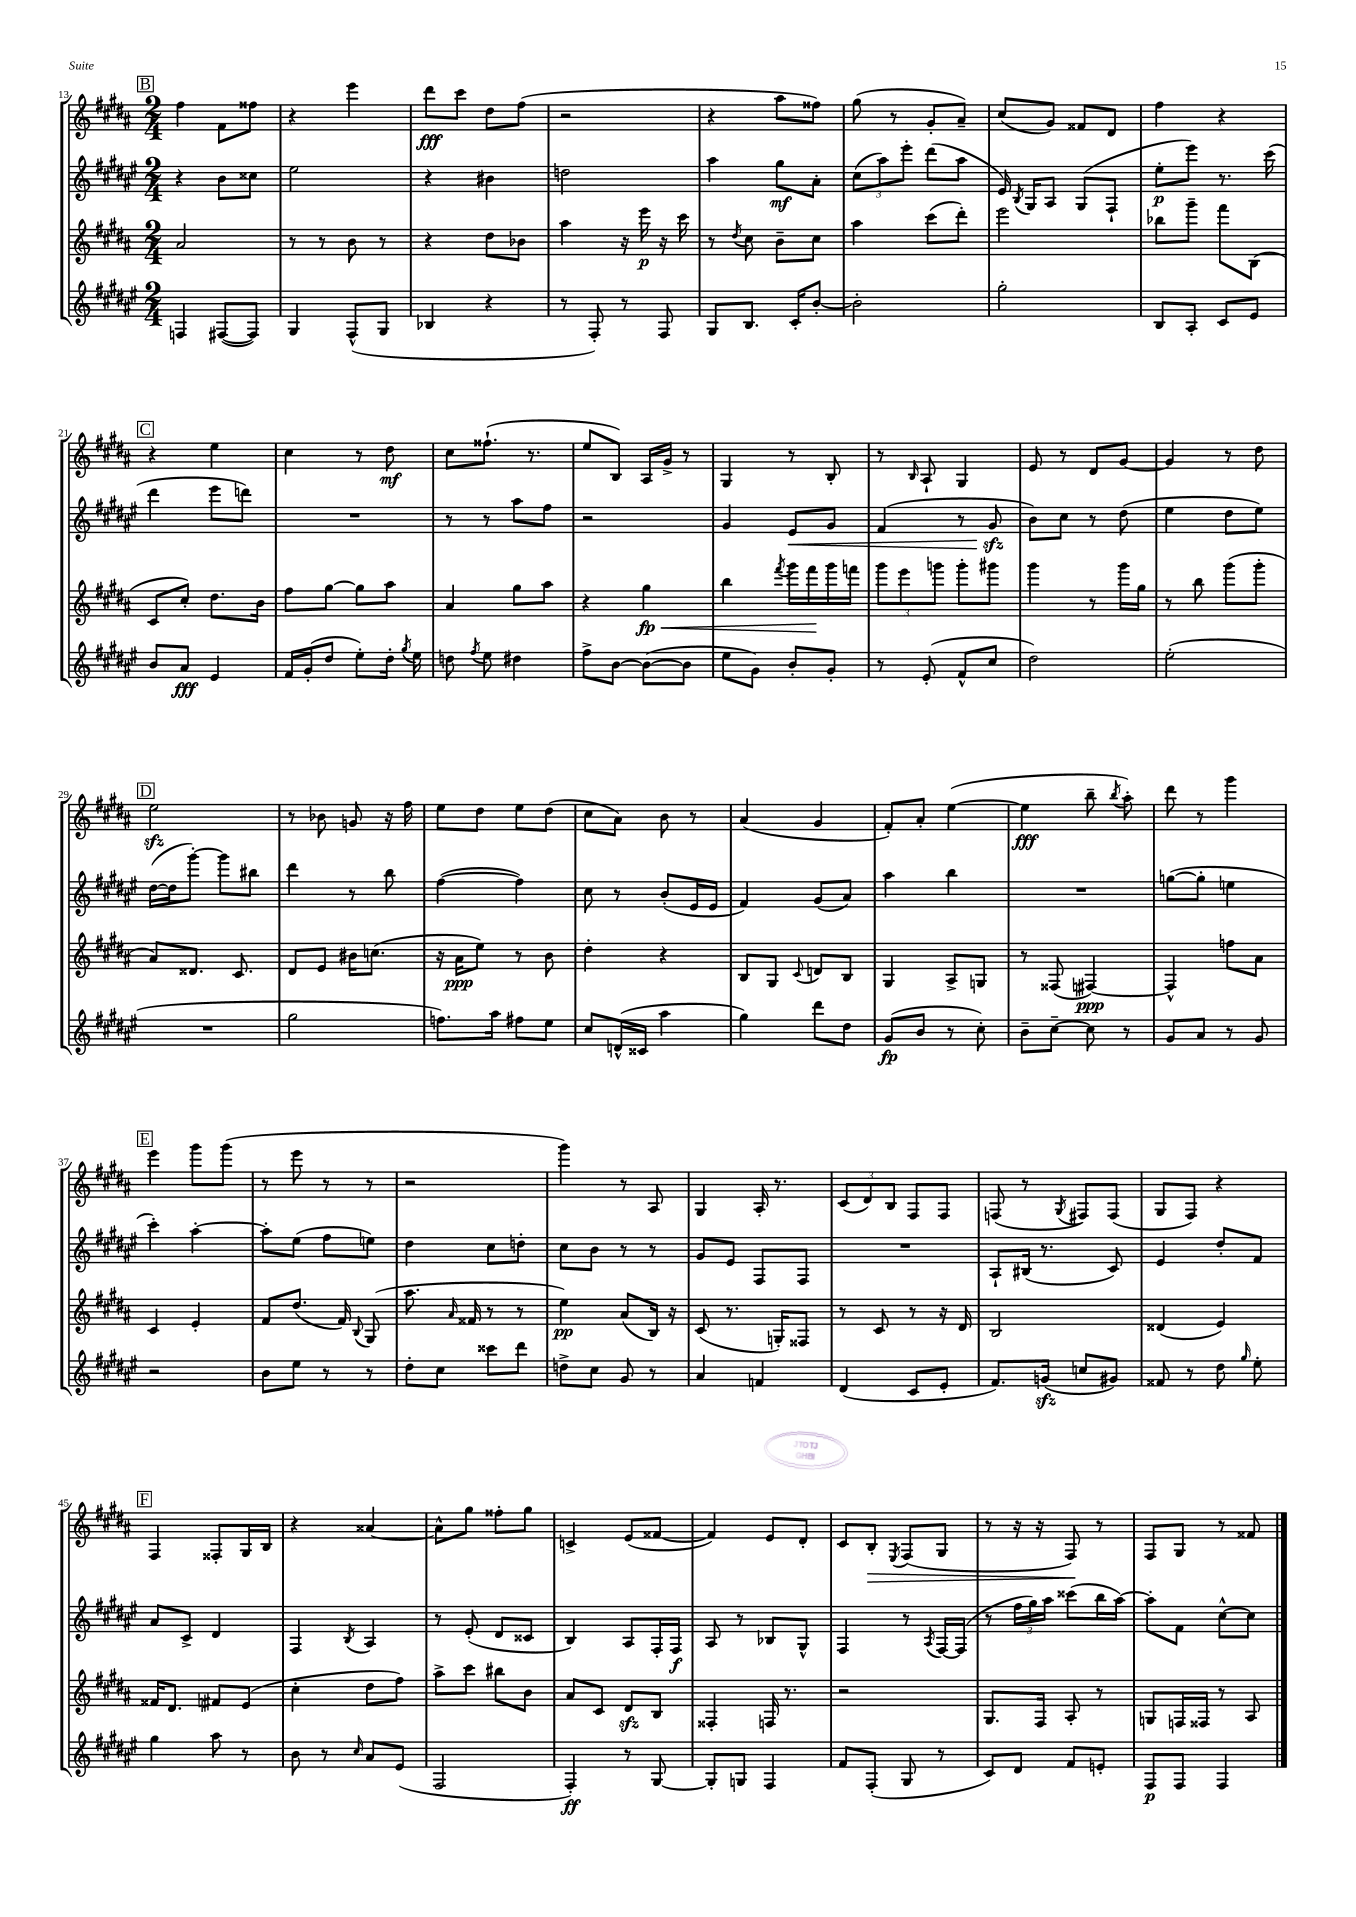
<<
\new StaffGroup <<
\new Staff = "s0" {
    \clef treble \key b \major \numericTimeSignature \time 2/4
    \autoBeamOff \mark \markup { \box "B" } fis''4 fis'8[ fisis''8] |
    r4 e'''4 |
    dis'''8[\fff cis'''8] dis''8[ fis''8]( |
    r2 |
    r4 ais''8[ fisis''8]) |
    gis''8( r8 gis'8[-. ais'8]--) |
    cis''8[( gis'8]) fisis'8[ dis'8] |
    fis''4 r4 |
    \mark \markup { \box "C" } r4 e''4 |
    cis''4 r8 dis''8\mf |
    cis''8[ fisis''8.]-!( r8. |
    e''8[ b8]) ais16[ gis'16]-> r8 |
    gis4 r8 b8-. |
    r8 \grace { b16 } ais8-! gis4 |
    e'8 r8 dis'8[ gis'8]~ |
    gis'4 r8 dis''8 |
    \mark \markup { \box "D" } e''2\sfz |
    r8 bes'8 g'8 r16 fis''16 |
    e''8[ dis''8] e''8[ dis''8]( |
    cis''8[ ais'8]) b'8 r8 |
    ais'4( gis'4 |
    fis'8[-.) ais'8]-. e''4~( |
    e''4\fff b''8-- \acciaccatura { b''8 } ais''8-.) |
    dis'''8 r8 gis'''4 |
    \mark \markup { \box "E" } e'''4 gis'''8[ gis'''8]( |
    r8 e'''8 r8 r8 |
    r2 |
    gis'''4) r8 ais8 |
    gis4 ais16-. r8. |
    \tuplet 3/2 { cis'8[( dis'8) b8] } fis8[ fis8] |
    f8( r8 \acciaccatura { gis8 } fis8[) fis8]( |
    gis8[ fis8]) r4 |
    \mark \markup { \box "F" } fis4 fisis8[-. gis16 b16] |
    r4 aisis'4~ |
    aisis'8[-^ gis''8] fisis''8[-. gis''8] |
    c'4-> e'8[( fisis'8]~ |
    fisis'4) e'8[ dis'8]-. |
    cis'8[ b8]-.\> \acciaccatura { e8 } fis8[( gis8] |
    r8 r16 r16 fis8\!) r8 |
    fis8[ gis8] r8 fisis'8 \bar "|." |
}
\new Staff = "s1" {
    \clef treble \key fis \major \numericTimeSignature \time 2/4
    \autoBeamOff \mark \markup { \box "B" } r4 b'8[ cisis''8] |
    eis''2 |
    r4 bis'4 |
    d''2 |
    ais''4 gis''8[\mf ais'8]-. |
    \tuplet 3/2 { cis''8[( ais''8) eis'''8]-. } dis'''8[( ais''8] |
    eis'16) \acciaccatura { b8 } gis16[ ais8] gis8[( fis8]-! |
    eis''8[-.\p eis'''8]) r8. cis'''16( |
    \mark \markup { \box "C" } dis'''4 eis'''8[ d'''8]) |
    R2 |
    r8 r8 ais''8[ fis''8] |
    r2 |
    gis'4 eis'8[\< gis'8] |
    fis'4( r8 gis'8\sfz\! |
    b'8[) cis''8] r8 dis''8( |
    eis''4 dis''8[ eis''8]) |
    \mark \markup { \box "D" } dis''16[~( dis''16 gis'''8]~-.) gis'''8[ bis''8] |
    dis'''4 r8 b''8 |
    fis''4~( fis''4) |
    cis''8 r8 b'8[-.( eis'16 eis'16] |
    fis'4) gis'8[( ais'8]) |
    ais''4 b''4 |
    R2 |
    g''8[~( g''8]-. e''4 |
    \mark \markup { \box "E" } cis'''4-.) ais''4~-. |
    ais''8[-. eis''8]( fis''8[ e''8]) |
    dis''4 cis''8[ d''8]-. |
    cis''8[ b'8] r8 r8 |
    gis'8[ eis'8] fis8[ fis8] |
    R2 |
    ais8[-! bis16]( r8. cis'8) |
    eis'4 dis''8[-. fis'8] |
    \mark \markup { \box "F" } ais'8[ cis'8]-> dis'4 |
    fis4 \acciaccatura { b8 } ais4 |
    r8 eis'8-.( dis'8[ cisis'8] |
    b4) ais8[ fis16-. fis16]\f |
    ais8 r8 bes8[ gis8]-^ |
    fis4 r8 \acciaccatura { ais8 } fis16[~ fis16]( |
    r8 \tuplet 3/2 { fis''16[ gis''16) ais''16] } cisis'''8[( b''16 ais''16]~) |
    ais''8[-. fis'8] cis''8[~-^ cis''8] \bar "|." |
}
\new Staff = "s2" {
    \clef treble \key b \major \numericTimeSignature \time 2/4
    \autoBeamOff \mark \markup { \box "B" } ais'2 |
    r8 r8 b'8 r8 |
    r4 dis''8[ bes'8] |
    ais''4 r16 e'''16\p r16 cis'''16 |
    r8 \acciaccatura { dis''8 } cis''8 b'8[-- cis''8] |
    ais''4 cis'''8[( dis'''8]-.) |
    e'''2 |
    bes''8[ gis'''8]-- fis'''8[ b8]( |
    \mark \markup { \box "C" } cis'8[ cis''8]-.) dis''8.[ b'16] |
    fis''8[ gis''8]~ gis''8[ ais''8] |
    ais'4 gis''8[ ais''8] |
    r4 gis''4\fp\< |
    b''4 \acciaccatura { fis'''8 } gis'''16[ fis'''16\! gis'''16 f'''16] |
    \tuplet 3/2 { gis'''8[ e'''8 g'''8] } g'''8[-. gis'''8] |
    gis'''4 r8 gis'''16[ gis''16] |
    r8 b''8 gis'''8[( gis'''8]-. |
    \mark \markup { \box "D" } ais'8[) disis'8.] cis'8. |
    dis'8[ e'8] bis'16[ c''8.]( |
    r16 ais'16[\ppp e''8]) r8 b'8 |
    dis''4-. r4 |
    b8[ gis8] \appoggiatura { cis'8 } d'8[ b8] |
    gis4 ais8[-> g8] |
    r8 fisis8( fis4~\ppp) |
    fis4-^ f''8[ ais'8] |
    \mark \markup { \box "E" } cis'4 e'4-. |
    fis'8[ dis''8.]( fis'16) \appoggiatura { b8 } gis8( |
    ais''8. \grace { ais'16 } fisis'16 r8 r8 |
    e''4\pp) ais'8[( b16]) r16 |
    cis'8( r8. g16[-.) fisis8] |
    r8 cis'8 r8 r16 dis'16 |
    b2 |
    disis'4( e'4) |
    \mark \markup { \box "F" } fisis'16[ dis'8.] fis'8[ e'8]( |
    cis''4-. dis''8[ fis''8]) |
    ais''8[-> cis'''8] bis''8[ b'8] |
    ais'8[ cis'8] dis'8[\sfz b8] |
    fisis4-. f16 r8. |
    r2 |
    gis8.[ fis16] ais8-. r8 |
    g8[ f16 fisis16] r8 ais8 \bar "|." |
}
\new Staff = "s3" {
    \clef treble \key fis \major \numericTimeSignature \time 2/4
    \autoBeamOff \mark \markup { \box "B" } f4 fis8[~( fis8]) |
    gis4 fis8[-^( gis8] |
    bes4 r4 |
    r8 fis8-.) r8 fis8 |
    gis8[ b8.] cis'16[-. b'8]~-. |
    b'2-. |
    gis''2-. |
    b8[ ais8]-. cis'8[ eis'8] |
    \mark \markup { \box "C" } b'8[ ais'8]\fff eis'4 |
    fis'16[ gis'16-.( dis''8] eis''8[-.) dis''16]-. \acciaccatura { gis''8 } eis''16 |
    d''8 \acciaccatura { fis''8 } eis''8 dis''4 |
    fis''8[-> b'8]~ b'8[~( b'8] |
    eis''8[ gis'8]) b'8[-. gis'8]-. |
    r8 eis'8-.( fis'8[-^ cis''8] |
    dis''2) |
    eis''2-.( |
    \mark \markup { \box "D" } R2 |
    gis''2 |
    f''8.[) ais''16] fis''8[ eis''8] |
    cis''8[ d'16-^( cisis'16] ais''4 |
    gis''4) dis'''8[ dis''8] |
    gis'8[\fp( b'8] r8 cis''8-.) |
    b'8[-- cis''8]~-- cis''8 r8 |
    gis'8[ ais'8] r8 gis'8 |
    \mark \markup { \box "E" } r2 |
    b'8[ eis''8] r8 r8 |
    dis''8[-. cis''8] cisis'''8[ dis'''8] |
    d''8[-> cis''8] gis'8 r8 |
    ais'4 f'4 |
    dis'4( cis'8[ eis'8]-. |
    fis'8.[) g'16]\sfz( c''8[ gis'8]) |
    fisis'8 r8 dis''8 \grace { gis''16 } eis''8-. |
    \mark \markup { \box "F" } gis''4 ais''8 r8 |
    b'8 r8 \grace { cis''16 } ais'8[ eis'8]( |
    fis2 |
    fis4-.\ff) r8 gis8~ |
    gis8[-. g8] fis4 |
    fis'8[ fis8]-.( gis8 r8 |
    cis'8[) dis'8] fis'8[ e'8]-. |
    fis8[\p fis8] fis4 \bar "|." |
}
>>
>>
\layout { \context { \Score currentBarNumber = #13 } }
